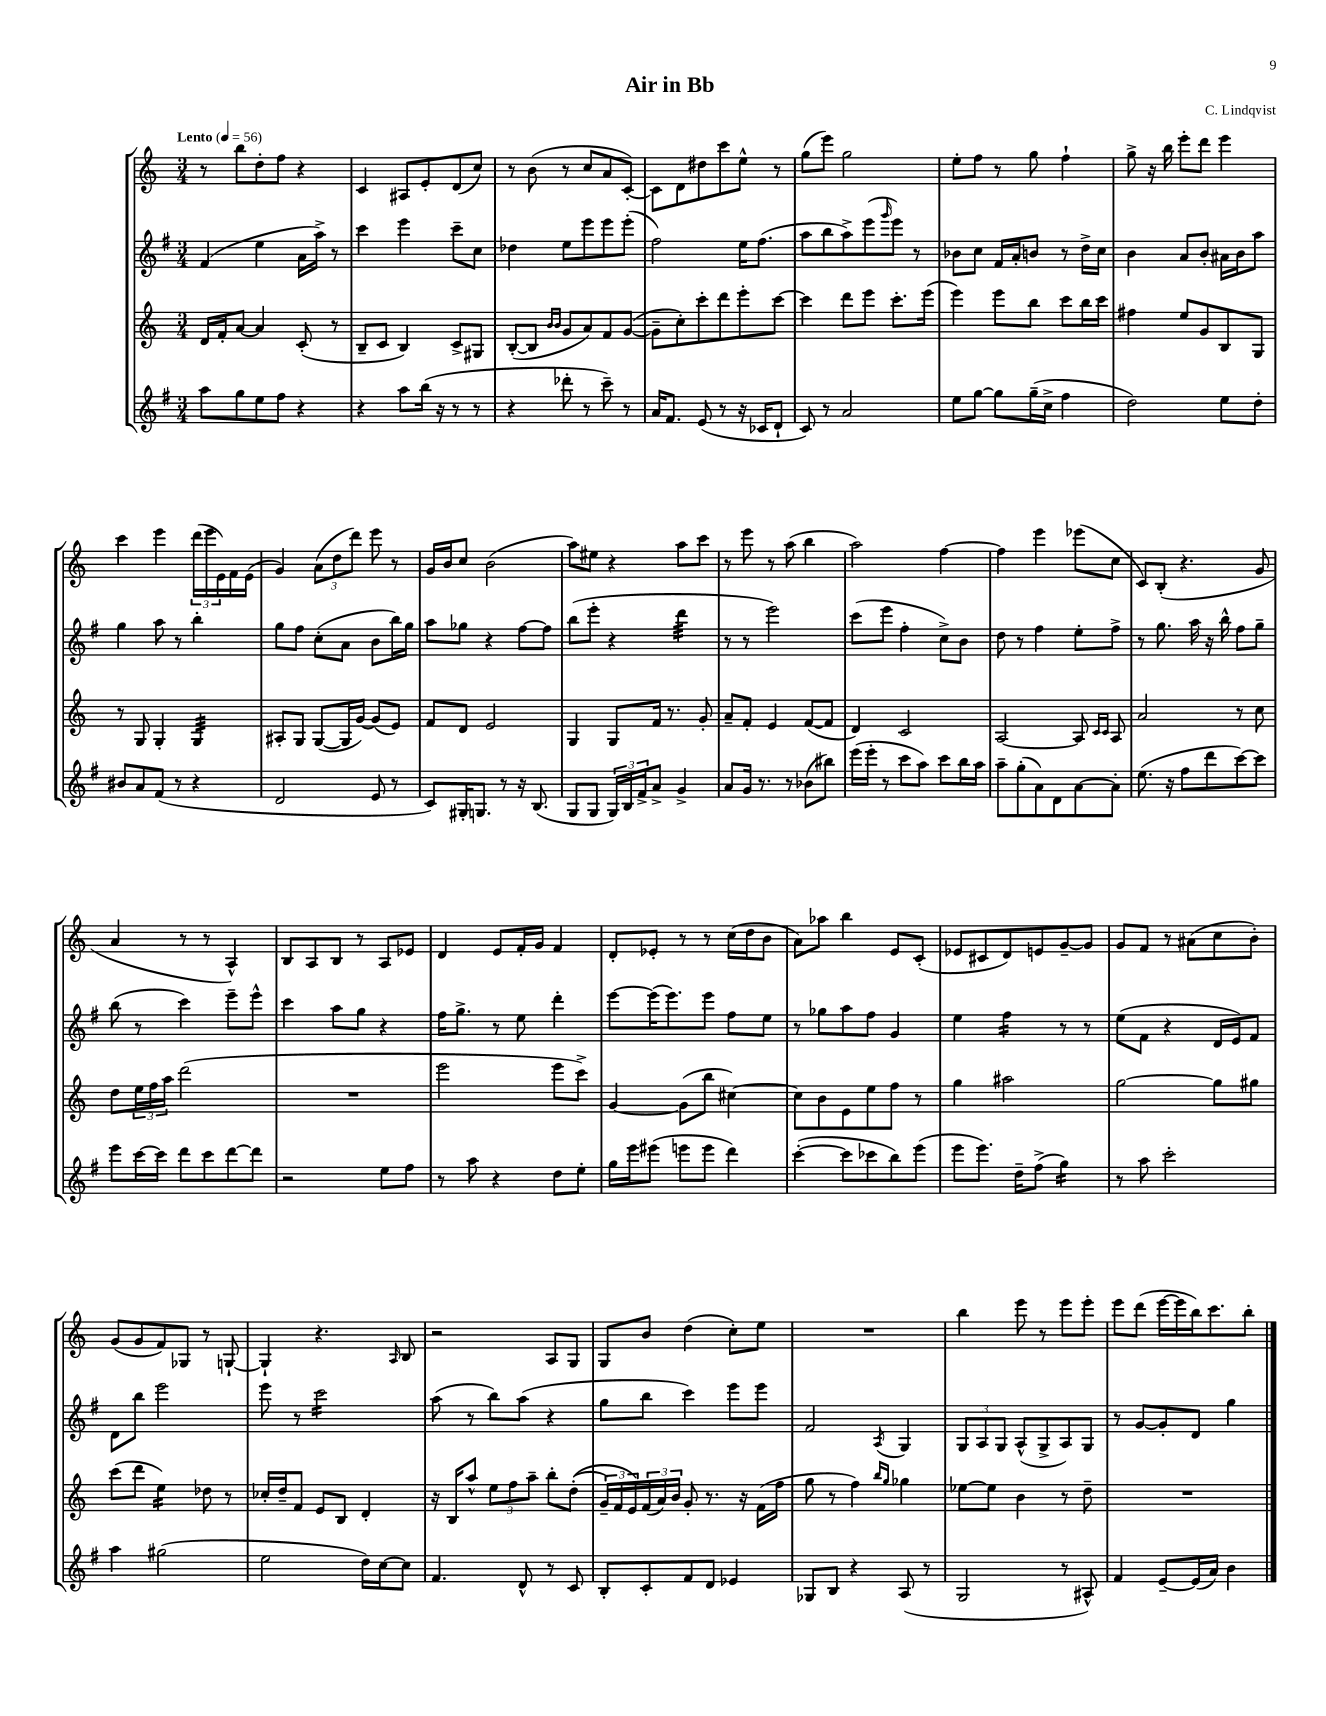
\header { title = "Air in Bb" composer = "C. Lindqvist" }
<<
\new StaffGroup <<
\new Staff = "s0" {
    \clef treble \key c \major \numericTimeSignature \time 3/4 \tempo "Lento" 4 = 56
    r8 b''8 d''8-. f''8 r4 |
    c'4 ais8 e'8-. d'8( c''8) |
    r8 b'8( r8 c''8 a'8 c'8~-.) |
    c'8 d'8 dis''8 c'''8 e''8-^ r8 |
    g''8( e'''8) g''2 |
    e''8-. f''8 r8 g''8 f''4-! |
    g''8-> r16 b''16 e'''8-. d'''8 e'''4 |
    c'''4 e'''4 \tuplet 3/2 { d'''16( e'''16 e'16) } f'16 e'16( |
    g'4) \tuplet 3/2 { a'8( d''8 d'''8) } e'''8 r8 |
    g'16 b'16 c''8 b'2( |
    a''8) eis''8 r4 a''8 c'''8 |
    r8 e'''8 r8 a''8( b''4 |
    a''2) f''4~ |
    f''4 e'''4 ees'''8( c''8 |
    c'8) b8-.( r4. g'8 |
    a'4 r8 r8 a4-^) |
    b8 a8 b8 r8 a8 ees'8 |
    d'4 e'8 f'16-. g'16 f'4 |
    d'8-. ees'8-. r8 r8 c''16( d''16 b'8 |
    a'8) aes''8 b''4 e'8 c'8-.( |
    ees'8 cis'8 d'8) e'8 g'8~-- g'8 |
    g'8 f'8 r8 ais'8( c''8 b'8-.) |
    g'8( g'8 f'8) ges8 r8 g8~-! |
    g4-! r4. \grace { a16 } b8 |
    r2 a8 g8 |
    g8 b'8 d''4( c''8-.) e''8 |
    R2. |
    b''4 e'''8 r8 e'''8 e'''8-. |
    e'''8 d'''8( e'''16~ e'''16 b''16) c'''8. b''8-. \bar "|." |
}
\new Staff = "s1" {
    \clef treble \key g \major \numericTimeSignature \time 3/4
    fis'4( e''4 a'16 a''16->) r8 |
    c'''4 e'''4 c'''8-- c''8 |
    des''4 e''8 e'''8 e'''8 e'''8-.( |
    fis''2) e''16 fis''8.( |
    a''8 b''8 a''8->) e'''8( \grace { g'''16 } e'''8) r8 |
    bes'8 c''8 fis'16 a'16-. b'8 r8 d''16-> c''16 |
    b'4 a'8 b'8-. ais'16 b'16 a''8 |
    g''4 a''8 r8 b''4-. |
    g''8 fis''8 c''8-.( a'8 b'8 b''16) g''16 |
    a''8 ges''8 r4 fis''8~ fis''8 |
    b''8( e'''8-. r4 d'''4:32 |
    r8 r8 e'''2) |
    c'''8( e'''8 fis''4-. c''8->) b'8 |
    d''8 r8 fis''4 e''8-. fis''8-> |
    r8 g''8. a''16 r16 b''16-^ fis''8 g''8-- |
    b''8( r8 c'''4) e'''8-- e'''8-^ |
    c'''4 a''8 g''8 r4 |
    fis''16 g''8.-> r8 e''8 d'''4-. |
    e'''8~ e'''16( e'''8.) e'''8 fis''8 e''8 |
    r8 ges''8 a''8 fis''8 g'4 |
    e''4 fis''4:16 r8 r8 |
    e''8( fis'8 r4 d'16 e'16) fis'8 |
    d'8 b''8 e'''2 |
    e'''8 r8 c'''2:16 |
    a''8( r8 b''8) a''8( r4 |
    g''8 b''8 c'''4) e'''8 e'''8 |
    fis'2 \acciaccatura { a8 } g4 |
    \tuplet 3/2 { g8 a8 g8 } a8-^( g8-> a8) g8 |
    r8 g'8~ g'8-. d'8 g''4 \bar "|." |
}
\new Staff = "s2" {
    \clef treble \key c \major \numericTimeSignature \time 3/4
    d'16 f'16-. a'8~ a'4 c'8-.( r8 |
    b8-- c'8 b4) c'8-> gis8 |
    b8~-.( b8 \grace { b'16 b'16 } g'8 a'8) f'8 g'8~( |
    g'8-- c''8-.) c'''8-. d'''8 e'''8-. c'''8~ |
    c'''4 d'''8 e'''8 c'''8.-. e'''16( |
    e'''4) e'''8 b''8 c'''8 b''16 c'''16 |
    fis''4 e''8 g'8 b8 g8 |
    r8 g8 g4-. g4:32 |
    ais8-. g8 g8~( g16 g'16~) g'8( e'8) |
    f'8 d'8 e'2 |
    g4 g8 f'16 r8. g'8-. |
    a'8-- f'8-. e'4 f'8~( f'8 |
    d'4) c'2 |
    a2~ a8 \grace { c'16 c'16 } a8 |
    a'2 r8 c''8 |
    d''8 \tuplet 3/2 { e''16 f''16 a''16 } d'''2( |
    R2. |
    e'''2 e'''8 c'''8->) |
    g'4~ g'8( b''8 cis''4~) |
    cis''8 b'8 e'8 e''8 f''8 r8 |
    g''4 ais''2 |
    g''2~ g''8 gis''8 |
    c'''8( d'''8 e''4:16) des''8 r8 |
    ces''16-. d''16-- f'8 e'8 b8 d'4-. |
    r16 b16 a''8-^ \tuplet 3/2 { e''8 f''8 a''8-- } b''8-. d''8-.(\( |
    \tuplet 3/2 { g'16--) f'16 e'16\) } \tuplet 3/2 { f'16( a'16) b'16 } g'8-. r8. r16 f'16( f''16 |
    g''8 r8 f''4) \grace { b''16 g''16 } ges''4 |
    ees''8~ ees''8 b'4 r8 d''8-- |
    R2. \bar "|." |
}
\new Staff = "s3" {
    \clef treble \key g \major \numericTimeSignature \time 3/4
    a''8 g''8 e''8 fis''8 r4 |
    r4 a''8 b''16( r16 r8 r8 |
    r4 des'''8-. r8 c'''8--) r8 |
    a'16 fis'8. e'8( r8 r16 ces'16 d'8-! |
    c'8) r8 a'2 |
    e''8 g''8~ g''8 g''16--( c''16-> fis''4 |
    d''2) e''8 d''8-. |
    bis'8 a'8 fis'8( r8 r4 |
    d'2 e'8 r8 |
    c'8) gis16-. g8. r8 r16 b8.( |
    g8 g8 \tuplet 3/2 { g16) b16 fis'16-> } a'8-> g'4-> |
    a'8 g'16 r8. r8 bes'8( bis''8) |
    e'''16( e'''16-. r8 c'''8 a''8) c'''8 b''16 a''16 |
    a''8-- g''8-.( a'8) d'8 a'8~ a'8-. |
    e''8.( r16 fis''8 d'''8 c'''8~) c'''8 |
    e'''8 c'''16~ c'''16 d'''8 c'''8 d'''8~ d'''8 |
    r2 e''8 fis''8 |
    r8 a''8 r4 d''8 e''8-. |
    g''16 e'''16 eis'''8( e'''8 e'''8 d'''4) |
    c'''4~-.( c'''8 ces'''8 b''8) e'''8( |
    e'''8 e'''8.) d''16-- fis''8->( g''4:16) |
    r8 a''8 c'''2-. |
    a''4 gis''2( |
    e''2 d''16) c''16~ c''8 |
    fis'4. d'8-^ r8 c'8 |
    b8-. c'8-. fis'8 d'8 ees'4 |
    ges8 b8 r4 a8( r8 |
    g2 r8 ais8-^) |
    fis'4 e'8~-- e'16( a'16) b'4 \bar "|." |
}
>>
>>
\layout { \context { \Score \remove "Bar_number_engraver" } }
